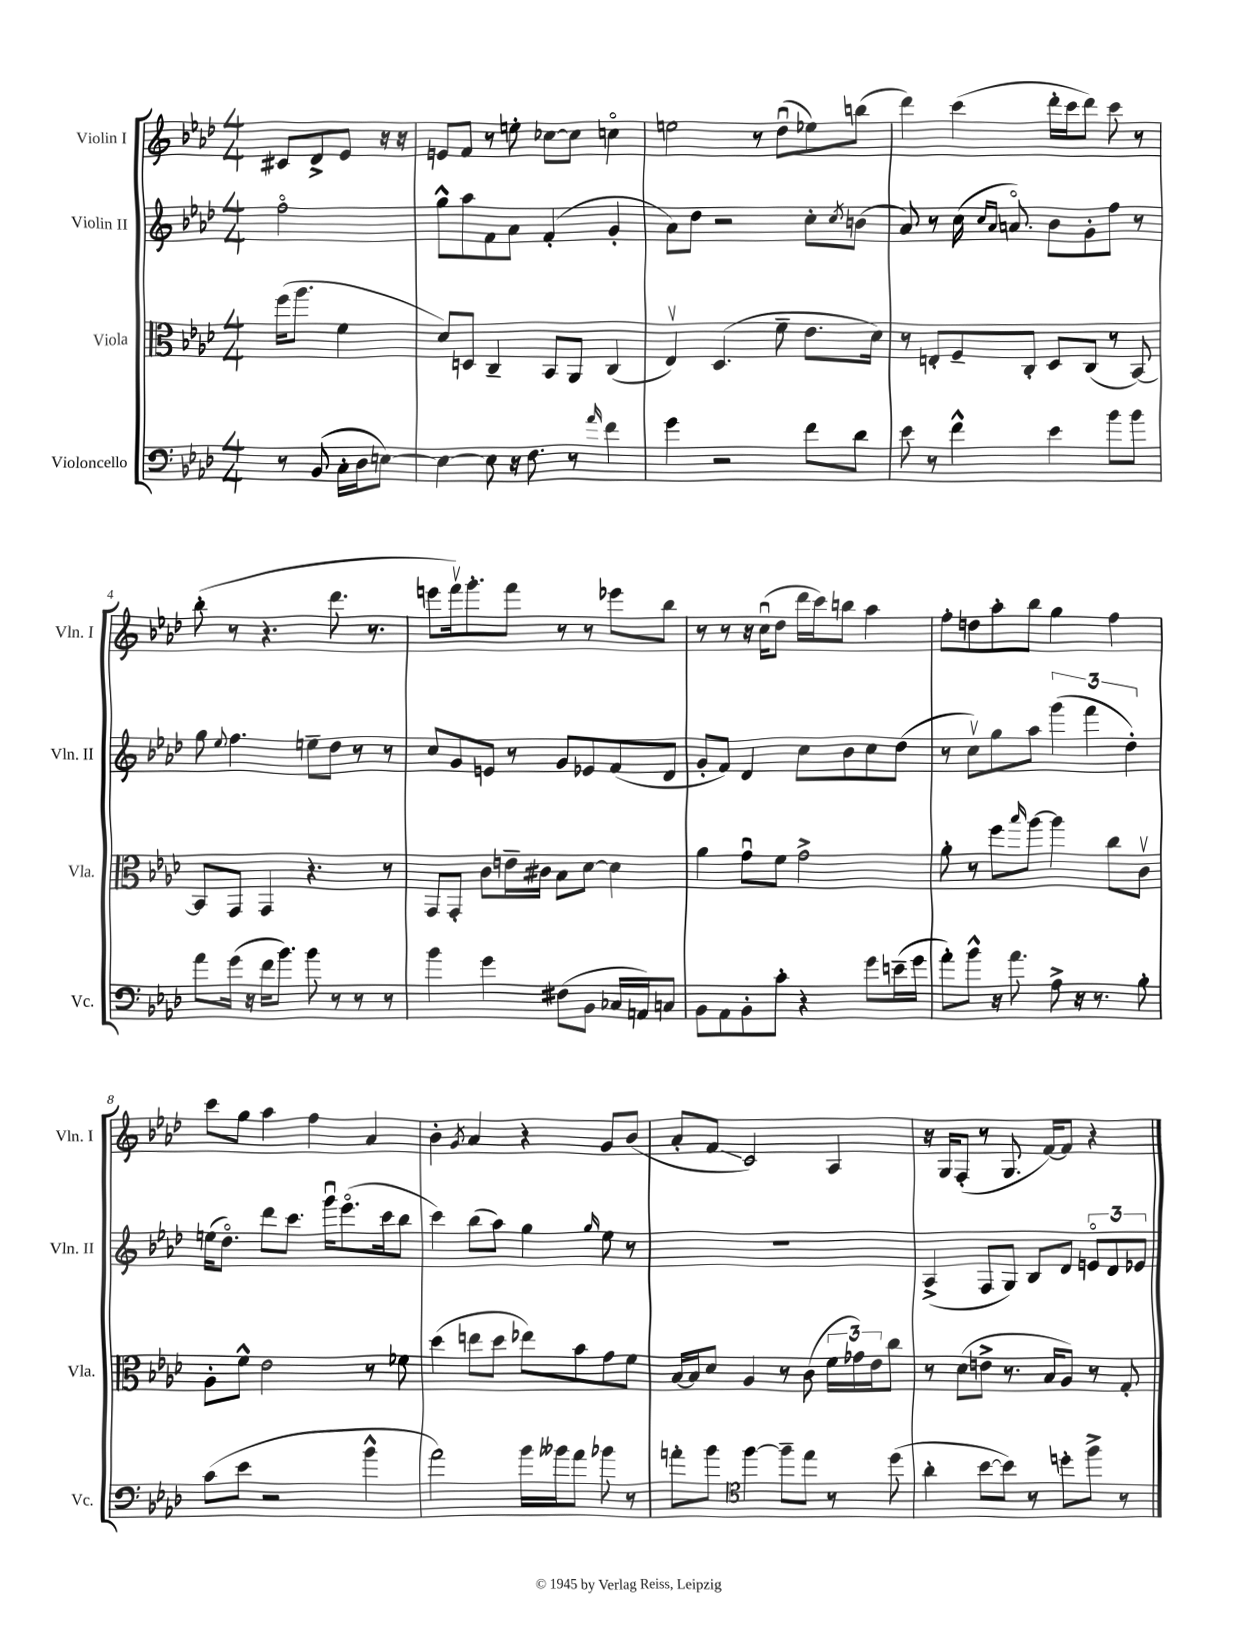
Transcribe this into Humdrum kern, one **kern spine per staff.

**kern	**kern	**kern	**kern
*staff4	*staff3	*staff2	*staff1
*clefF4	*clefC3	*clefG2	*clefG2
*k[b-e-a-d-]	*k[b-e-a-d-]	*k[b-e-a-d-]	*k[b-e-a-d-]
*M4/4	*M4/4	*M4/4	*M4/4
8r	(16ff\LK	2ffo\	8c#/L
.	8.aa-\J	.	.
(8BB-/	.	.	8d-^/
16C'\LL	4f\	.	8e-/J
16D-\J	.	.	.
[8E\J)	.	.	16r
.	.	.	16r
=	=	=	=
4E\_	8d-/L)	8gg^^\L	8e/L
.	8D/J	8aa-\	8f/J
8E\]	4C~/	8f\	8r
16r	.	8a-\J	8ee'\
8.F\	.	.	.
.	8BB-/L	(4f'/	[8cc-\L
8r	8AA-/J	.	8cc-\]J
16qqa-/	.	.	.
4f\	(4C/	4g'/	4cco\
=	=	=	=
4g\	4E-v/)	8a-\L)	2ee\
.	.	8dd-\J	.
2r	(4.D-/	2r	.
.	.	.	8r
.	8f~\	.	(8dd-u\L
8f\L	8.e-\L	8cc'\L	8ee-\)
.	.	8qcc/	.
8d-\J	.	(8b\J	(8bb\J
.	16d-\Jk)	.	.
=	=	=	=
8e-\	8r	8a-/)	4ddd-\)
8r	8E'/L	8r	.
4f^^\	8F~/	(16cc\	(4ccc\
.	.	16qqcc/LL	.
.	.	16qqa-/JJ	.
.	.	8.ao/)	.
.	8C'/J	.	.
4e-\	8D-/L	8b-\L	16ddd-'\LL
.	.	.	16ccc\J
.	(8C/J	8g'\	8ddd-\J)
8b-\L	8r	8ff\J	8ccc\
8b-\J	[8BB-/)	8r	8r
=	=	=	=
8a-\L	8BB-/]L	8gg\	(8bb-'\
.	.	8qqee-/	.
(16g\Jk	8GG/J	4.ff\	8r
16r	.	.	.
16f\LK	4GG/	.	4.r
8.b-\J)	.	.	.
8b-\	4.r	8ee~\L	.
8r	.	8dd-\J	8.ddd-\
8r	.	8r	.
.	.	.	8.r
8r	8r	8r	.
=	=	=	=
4b-\	8GG/L	8cc/L	8eee\L
.	8GG'/J	8g/	16fffv\k)
.	.	.	8.ggg'\
4g\	8c\L	8e/J	.
.	16e~\L	8r	8fff\J
.	16c#\JJ	.	.
(8F#\L	8B-\L	8g/L	8r
8BB-\J	[8d-\J	8e-/	8r
16C-/LL	4d-\]	(8f/	8eee-\L
16AA/J)	.	.	.
8C/J	.	8d-/J	8bb-\J
=	=	=	=
8BB-\L	4a-\	8g'/L	8r
8AA-\	.	8f/J)	8r
8BB-'\	8gu\L	4d-/	16r
.	.	.	(16ccu\LK
8c'\J	8f\J	.	8dd-\J
4r	2g^\	8cc\L	16ddd-\LL
.	.	.	16ccc\J)
.	.	8b-\	8bb\J
8g\L	.	8cc\	4aa-\
(16e~\L	.	(8dd-\J	.
16g\JJ	.	.	.
=	=	=	=
8a-'\L)	8a-'\	8r	8ff'\L
8b-^^\J	8r	8ccv\L)	8dd\
16r	8ff\L	8gg\	8aa-'\
8.a-\	.	.	.
.	16qqbb-/	.	.
.	[8aa-\J	8aa-\J	8bb-\J
8A-^\	4aa-\]	(6ggg\	4gg\
16r	.	.	.
.	.	6fff\	.
8.r	.	.	.
.	8cc\L	.	4ff\
.	.	6dd-'\)	.
8B-'\	8cv\J	.	.
=	=	=	=
(8c\L	8A-'\L	(16ee\LK	8ccc\L
.	.	8.dd-o\J)	.
8e-\J	8f^^\J	.	8gg\J
2r	2e-\	8ddd-\L	4aa-\
.	.	8.ccc\J	.
.	.	.	4ff\
.	.	16gggu\LK	.
.	.	(8.eee-o\	.
4b-^^\	8r	.	4a-/
.	.	16ccc\k	.
.	8f-\	8bb-\J	.
=	=	=	=
2a-\)	(4dd-\	4ccc\)	4b-'\
.	.	.	8qg/
.	8ee\L	(8bb-\L	4a-/
.	8dd-\J	8aa-\J)	.
16b-\LL	8ee-\L)	4gg\	4r
16b--\J	.	.	.
8a-\J	8b-\	.	.
.	.	16qqgg/	.
8b-\	8g\	8ee-\	8g/L
8r	8f\J	8r	(8b-/J
=	=	=	=
8a'\L	[16B-/LL	1r	8a-'/L
.	16B-/]J	.	.
8b-\J	8d-/J	.	8f/J
*clefC4	*	*	*
[4ff\	4A-/	.	2c/)
8ff~\]L	8r	.	.
8ee-\J	(8c\	.	.
8r	24f\LL	.	4A-/
.	24g-\)	.	.
.	24e-\J	.	.
(8dd-\	8cc\J	.	.
=	=	=	=
4a-'\	8r	(4A-^/	16r
.	.	.	16G/LK
.	(8d-\L	.	(8F'/J
[8b-\L	8e^\J	8F/L	8r
8b-\]J)	8.r	8G/J)	8.G/
8r	.	8B-/L	.
.	16B-/LK	.	[16f/LK)
8dd'\L	8A-/J)	8d-/J	8f/]J
8ff^\J	8r	12eo/L	4r
.	.	12d-/	.
8r	8G'/	.	.
.	.	12e-/J	.
==	==	==	==
*-	*-	*-	*-
